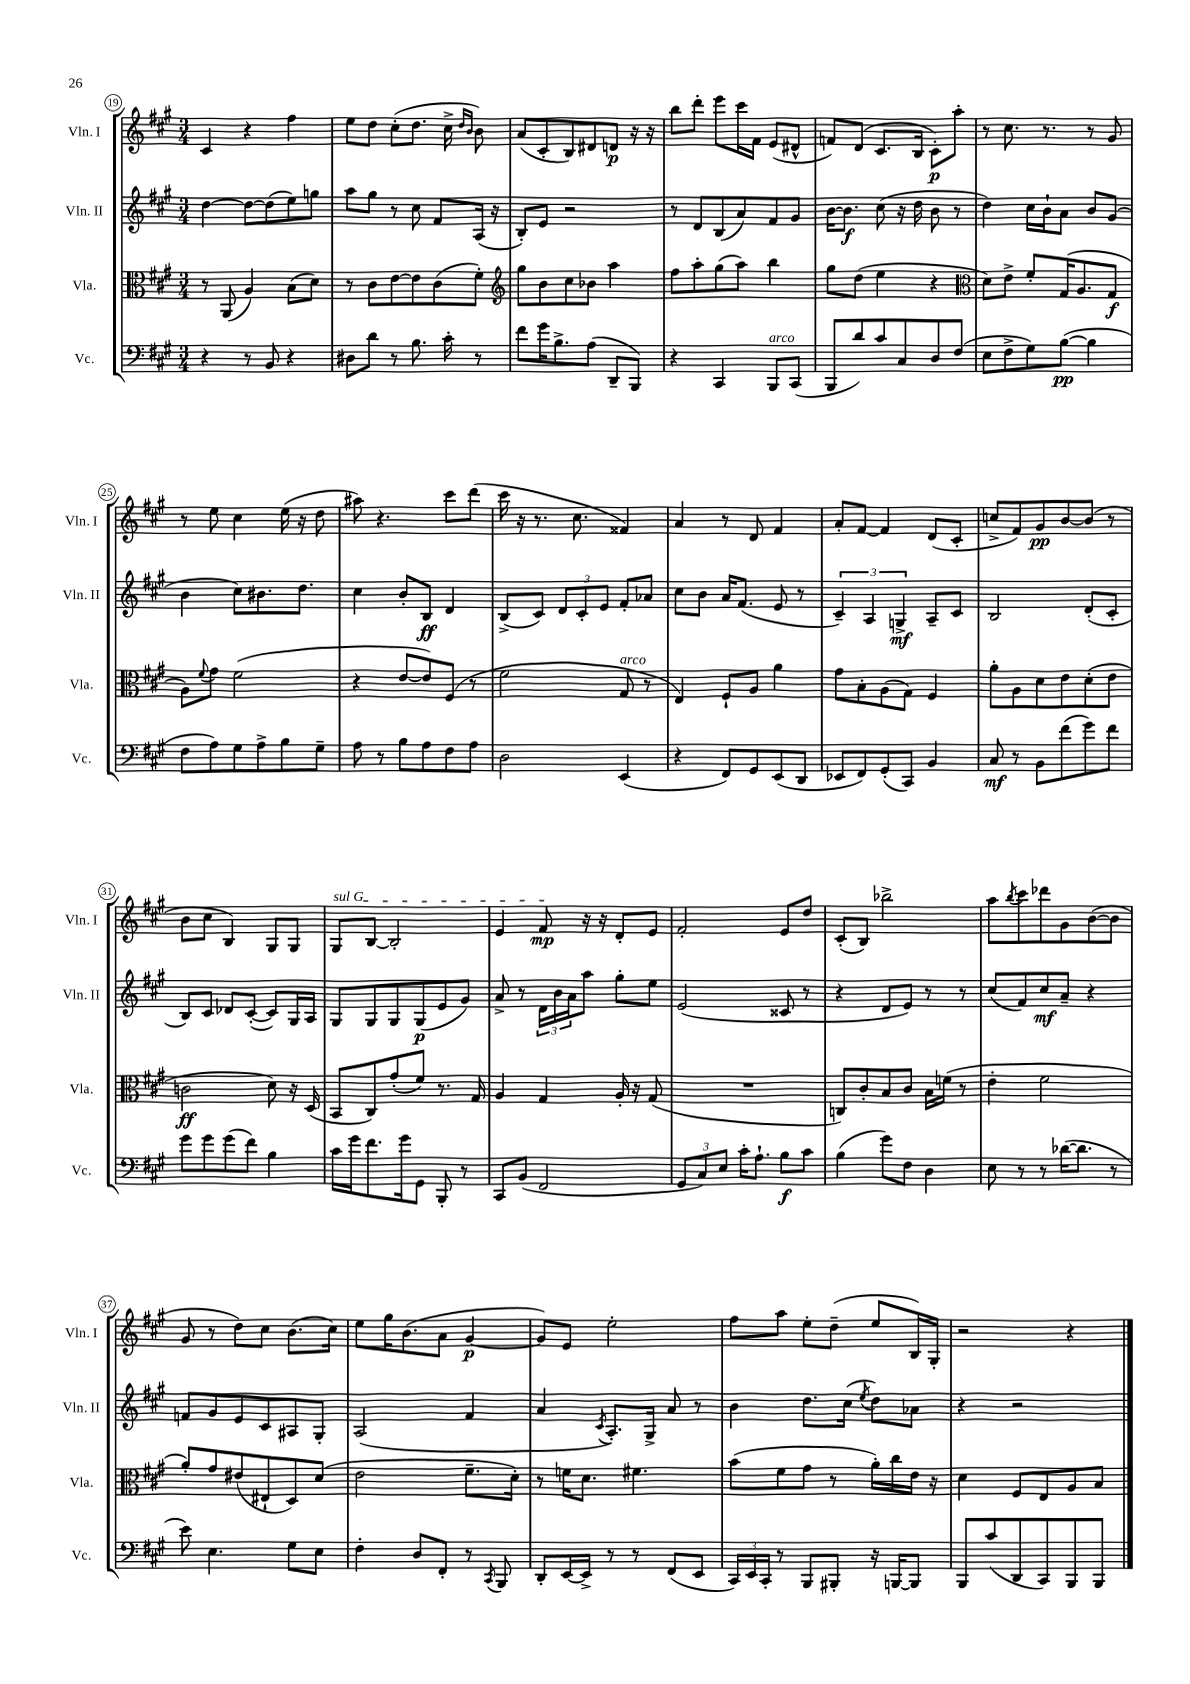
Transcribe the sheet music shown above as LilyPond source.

<<
\new StaffGroup <<
\new Staff = "s0" \with { instrumentName = "Vln. I" shortInstrumentName = "Vln. I" } {
    \clef treble \key a \major \numericTimeSignature \time 3/4
    cis'4 r4 fis''4 |
    e''8 d''8 cis''8-.( d''8. cis''16-> \grace { d''16 b'16 } b'8) |
    a'8( cis'8-. b8) dis'8 d'8\p r16 r16 |
    b''8 d'''8-. e'''8 cis'''16 fis'16 e'8( dis'8-^ |
    f'8) d'8( cis'8. b16 cis'8-.\p) a''8-. |
    r8 cis''8. r8. r8 gis'8 |
    r8 e''8 cis''4 e''16( r16 d''8 |
    ais''8) r4. cis'''8 d'''8( |
    cis'''16 r16 r8. cis''8. fisis'4) |
    a'4 r8 d'8 fis'4 |
    a'8-. fis'8~ fis'4 d'8( cis'8-. |
    c''8-> fis'8) gis'8\pp b'8~ b'8( r8 |
    b'8 cis''8 b4) gis8 gis8 |
    \once \override TextSpanner.bound-details.left.text = \markup { \italic "sul G" } gis8\startTextSpan b8~ b2-. |
    e'4 fis'8\mp\stopTextSpan r16 r16 d'8-. e'8 |
    fis'2-. e'8 d''8 |
    cis'8-.( b8) bes''2-> |
    a''8 \acciaccatura { b''8 } cis'''8 des'''8 gis'8 b'8~( b'8 |
    gis'8 r8 d''8) cis''8 b'8.( cis''16) |
    e''8 gis''16 b'8.( a'8 gis'4~\p |
    gis'8) e'8 e''2-. |
    fis''8 a''8 e''8-. d''8--( e''8 b16) gis16-. |
    r2 r4 \bar "|." |
}
\new Staff = "s1" \with { instrumentName = "Vln. II" shortInstrumentName = "Vln. II" } {
    \clef treble \key a \major \numericTimeSignature \time 3/4
    d''4~ d''8~ d''8( e''8) g''8 |
    a''8 gis''8 r8 cis''8 fis'8 a16( r16 |
    b8-.) e'8 r2 |
    r8 d'8 b8( a'8) fis'8 gis'8 |
    b'16~ b'8.\f cis''8( r16 d''16 b'8 r8 |
    d''4) cis''16 b'16-! a'8 b'8 gis'8( |
    b'4 cis''8) bis'8. d''8. |
    cis''4 b'8-. b8\ff d'4 |
    b8->( cis'8) \tuplet 3/2 { d'8 cis'8-. e'8 } fis'8-. aes'8 |
    cis''8 b'8 a'16 fis'8.( e'8 r8 |
    \tuplet 3/2 { cis'4--) a4 g4->\mf } a8-- cis'8 |
    b2 d'8-.( cis'8-. |
    b8) cis'8 des'8 cis'8~-.( cis'8) gis16 a16 |
    gis8 gis8 gis8 gis8\p( e'8 gis'8) |
    a'8-> r8 \tuplet 3/2 { d'16 b'16 a'16 } a''8 gis''8-. e''8 |
    e'2( cisis'8 r8 |
    r4 d'8 e'8) r8 r8 |
    cis''8( fis'8) cis''8\mf a'8-- r4 |
    f'8 gis'8 e'8 cis'8 ais8 gis8-. |
    a2( fis'4 |
    a'4 \acciaccatura { cis'8 } a8.-.) gis16-> a'8 r8 |
    b'4 d''8. cis''16( \acciaccatura { e''8 } d''8) aes'8 |
    r4 r2 \bar "|." |
}
\new Staff = "s2" \with { instrumentName = "Vla." shortInstrumentName = "Vla." } {
    \clef alto \key a \major \numericTimeSignature \time 3/4
    r8 a,8( a4) b8( d'8) |
    r8 cis'8 e'8~ e'8 cis'8( fis'8-.) |
    \clef treble gis''8 b'8 cis''8 bes'8 a''4 |
    fis''8 a''8-. gis''8( a''8) b''4 |
    gis''8 d''8( e''4 r4 |
    \clef alto d'8) e'8-> fis'8-. gis16( a8. gis8\f |
    a8) \appoggiatura { fis'8 } gis'8 fis'2( |
    r4 e'8~ e'8) fis8( r8 |
    fis'2 gis8^\markup { \italic "arco" } r8 |
    e4) fis8-! a8 a'4 |
    gis'8 b8-. a8( gis8) fis4 |
    a'8-. a8 d'8 e'8 d'8-.( e'8 |
    c'2\ff d'8) r16 d16( |
    b,8 cis8) gis'8-.( fis'8) r8. gis16 |
    a4 gis4 a16-. r16 gis8( |
    R2. |
    c8) cis'8-. b8 cis'8 b16 f'16( r8 |
    e'4-. fis'2 |
    a'8-.) gis'8 eis'8( eis8-! d8) d'8( |
    e'2 fis'8.-- d'16-.) |
    r8 f'16 d'8. fis'4. |
    b'8( fis'8 gis'8 r8 a'16-.) cis''16 e'16 r16 |
    d'4 fis8 e8 a8 b8 \bar "|." |
}
\new Staff = "s3" \with { instrumentName = "Vc." shortInstrumentName = "Vc." } {
    \clef bass \key a \major \numericTimeSignature \time 3/4
    r4 r8 b,8 r4 |
    dis8 d'8 r8 b8. cis'16-. r8 |
    fis'8 gis'16 b8.-> a8( d,8-- b,,8) |
    r4 cis,4 b,,8^\markup { \italic "arco" } cis,8( |
    b,,8 d'8) cis'8 cis8 d8 fis8( |
    e8 fis8-> gis8) b8~\pp( b4 |
    fis8 a8) gis8 a8-> b8 gis8-- |
    a8 r8 b8 a8 fis8 a8 |
    d2 e,4( |
    r4 fis,8) gis,8 e,8( d,8 |
    ees,8 fis,8) gis,8-.( cis,8) b,4 |
    cis8\mf r8 b,8 fis'8( gis'8) fis'8 |
    gis'8 gis'8 gis'8( fis'8) b4 |
    cis'16 gis'16 fis'8. gis'16 gis,8 b,,8-. r8 |
    cis,8 b,8( fis,2 |
    \tuplet 3/2 { gis,8 cis8) e8 } cis'16-. a8.-! b8\f cis'8 |
    b4( gis'8) fis8 d4 |
    e8 r8 r8 des'16~( des'8. r8 |
    e'8) e4. gis8 e8 |
    fis4-. d8 fis,8-. r8 \acciaccatura { cis,8 } b,,8 |
    d,8-. e,16~ e,16-> r8 r8 fis,8( e,8 |
    \tuplet 3/2 { cis,16) e,16 cis,16-. } r8 b,,8 bis,,8-. r16 b,,16~ b,,8 |
    b,,8 cis'8( d,8 cis,8) b,,8 b,,8 \bar "|." |
}
>>
>>
\layout { \context { \Score currentBarNumber = #19 \override BarNumber.stencil = #(make-stencil-circler 0.1 0.3 ly:text-interface::print) } }
